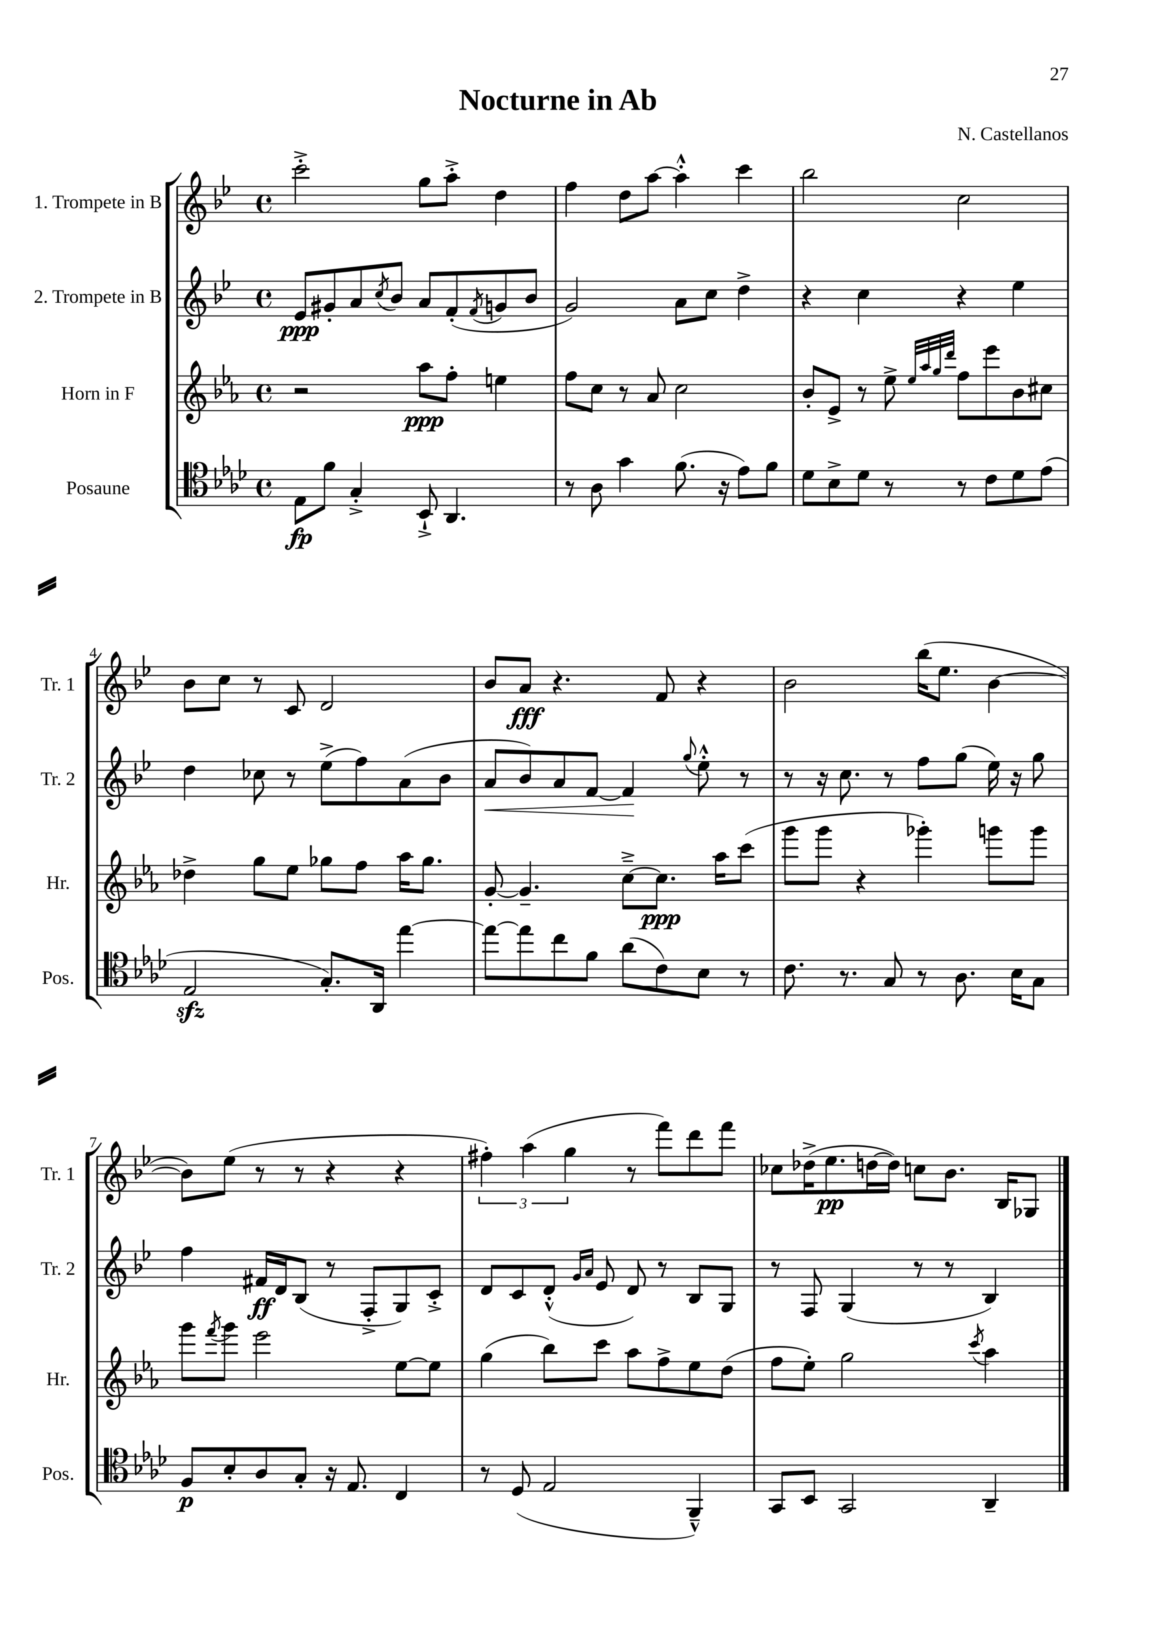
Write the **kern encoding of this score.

**kern	**kern	**kern	**kern
*staff4	*staff3	*staff2	*staff1
*clefC4	*clefG2	*clefG2	*clefG2
*k[b-e-a-d-]	*k[b-e-a-]	*k[b-e-]	*k[b-e-]
*M4/4	*M4/4	*M4/4	*M4/4
*met(c)	*met(c)	*met(c)	*met(c)
8E-	2r	8e-	2ccc'^
8f	.	8g#'	.
4G'^	.	8a	.
.	.	8qcc	.
.	.	8b-	.
8BB-`^	8aa-	8a	8gg
4.AA-	8ff'	(8f'	8aa'^
.	.	8qf	.
.	4ee	8g	4dd
.	.	8b-	.
=	=	=	=
8r	8ff	2g)	4ff
8A-	8cc	.	.
4g	8r	.	8dd
.	8a-	.	[8aa
(8.f	2cc	8a	4aa'^^]
.	.	8cc	.
16r	.	.	.
8e-)	.	4dd^	4ccc
8f	.	.	.
=	=	=	=
8d-	8b-'	4r	2bb-
8B-^	8e-^	.	.
8d-	8r	4cc	.
8r	8ee-^	.	.
.	32qqee-	.	.
.	32qqaa-	.	.
.	32qqgg	.	.
.	32qqddd	.	.
8r	8ff	4r	2cc
8c	8eee-	.	.
8d-	8b-	4ee-	.
(8e-	8cc#	.	.
=	=	=	=
2E-	4dd-^	4dd	8b-
.	.	.	8cc
.	8gg	8cc-	8r
.	8ee-	8r	8c
8.G')	8gg-	(8ee-^	2d
.	8ff	8ff)	.
16AA-	.	.	.
[4ee-	16aa-	(8a	.
.	8.gg-	.	.
.	.	8b-	.
=	=	=	=
8ee-_	[8g'	8a	8b-
8ee-]	4.g~]	8b-)	8a
8cc	.	8a	4.r
8f	.	[8f	.
(8a-	[8cc~^	4f]	.
8c)	8.cc]	.	8f
.	.	8qqgg	.
8B-	.	8ee-'^^	4r
.	16aa-	.	.
8r	(8ccc	8r	.
=	=	=	=
8.c	8ggg	8r	2b-
.	8ggg	16r	.
8.r	.	8.cc	.
.	4r	.	.
8G	.	8r	.
8r	4ggg-')	8ff	(16bb-
.	.	.	8.ee-
8.A-	.	(8gg	.
.	8ggg	16ee-)	[4b-
16B-	.	16r	.
8G	8ggg	8gg	.
=	=	=	=
8F	8ggg	4ff	8b-])
.	8qfff	.	.
8B-'	8ggg	.	(8ee-
8A-	2eee-	16f#	8r
.	.	16d	.
8G'	.	(8B-	8r
16r	.	8r	4r
8.E-	.	.	.
.	.	8F'^	.
4C	[8ee-	8G)	4r
.	8ee-]	8c'^	.
=	=	=	=
8r	(4gg	8d	6ff#')
(8D-	.	8c	.
.	.	.	(6aa
2E-	8bb-)	(8d'^^	.
.	.	.	6gg
.	.	16qqg	.
.	.	16qqa	.
.	8ccc	8e-	.
.	8aa-	8d)	8r
.	8ff^	8r	8fff)
4FF~^^)	8ee-	8B-	8ddd
.	(8dd	8G	8fff
=	=	=	=
8GG	8ff	8r	8cc-
8BB-	8ee-')	8F	(16dd-^
.	.	.	8.ee-
2GG	2gg	(4G	.
.	.	.	[16dd
.	.	.	16dd])
.	.	8r	8cc
.	.	8r	8.b-
.	8qccc	.	.
4AA-~	4aa-	4B-)	.
.	.	.	16B-
.	.	.	8G-
==	==	==	==
*-	*-	*-	*-
